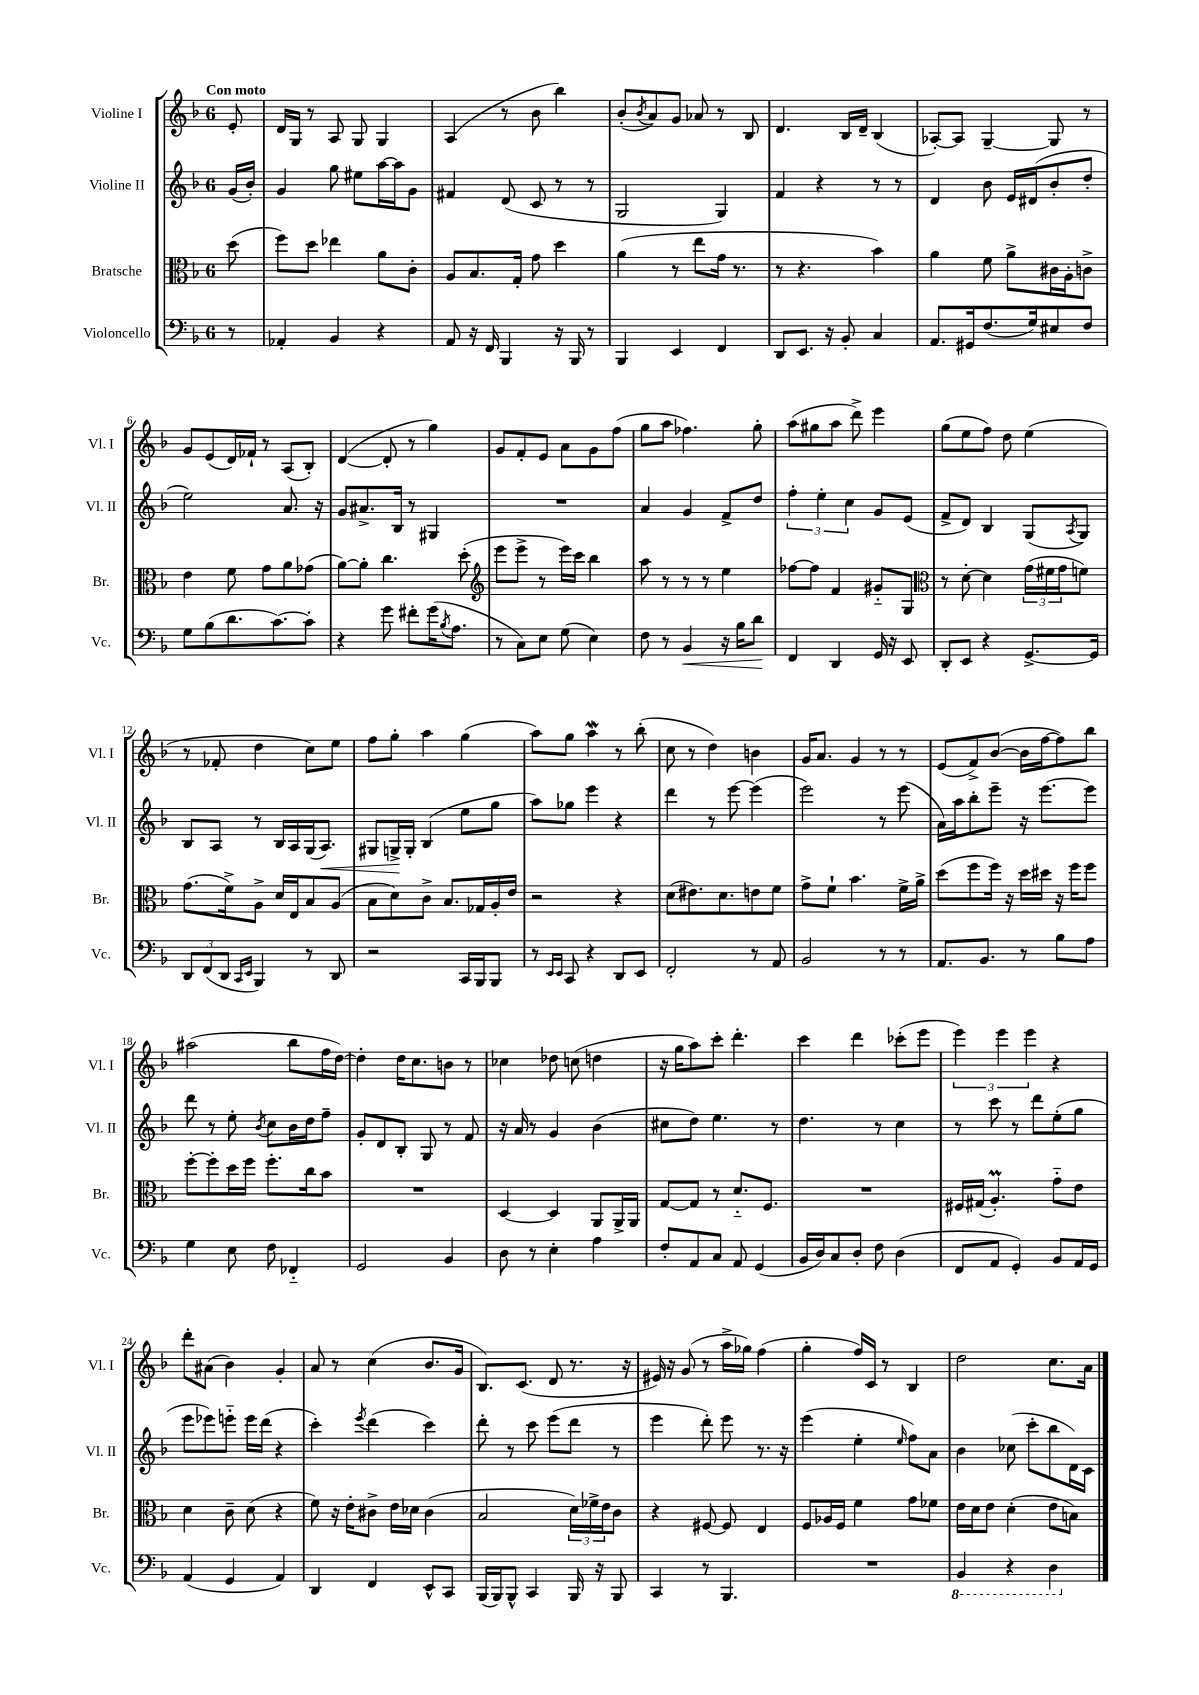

**kern	**kern	**kern	**kern
*staff4	*staff3	*staff2	*staff1
*clefF4	*clefC3	*clefG2	*clefG2
*k[b-]	*k[b-]	*k[b-]	*k[b-]
*M6/8	*M6/8	*M6/8	*M6/8
8r	(8dd	(16g	8e'
.	.	16b-')	.
=	=	=	=
4AA-'	8ff)	4g	16d
.	.	.	16G
.	8dd	.	8r
4BB-	4ee-	8gg	8A
.	.	8ee#	8G
4r	8a	[16aa	4G
.	.	16aa]	.
.	8c'	8g	.
=	=	=	=
8AA	8A	4f#	(4A
16r	8.B-	.	.
16FF	.	.	.
4BBB-	.	(8d	8r
.	16G'	.	.
.	8g	8c	8b-
16r	4dd	8r	4bb-)
16BBB-	.	.	.
8r	.	8r	.
=	=	=	=
4BBB-	(4a	2G	(8b-'
.	.	.	8qb-
.	.	.	8a)
4EE	8r	.	8g
.	8ee	.	8a-
4FF	16g	4G)	8r
.	8.r	.	.
.	.	.	8B-
=	=	=	=
8DD	8r	4f	4.d
8.EE	4.r	.	.
.	.	4r	.
16r	.	.	.
8BB-'	.	.	16B-
.	.	.	16d~
4C	4b-)	8r	(4B-
.	.	8r	.
=	=	=	=
8.AA	4a	4d	[8A-')
.	.	.	8A-]
16GG#	.	.	.
(8.F	8f	8b-	[4G~
.	8a^	16e	.
16G)	.	(16d#	.
8E#	16c#	8b-'	8G]
.	16A'	.	.
8F	8c^	8dd'	8r
=	=	=	=
8G	4e	2ee)	8g
(8B-	.	.	(8e
8.d	8f	.	16d)
.	.	.	16f-`
.	8g	.	8r
[8.c)	.	.	.
.	8a	8.a	(8A
8c']	(8g-	.	8B-')
.	.	16r	.
=	=	=	=
4r	[8a)	8g	([4d
.	8a']	8.a#^	.
8g	4.cc	.	8d']
.	.	16B-	.
8f#'	.	8r	8r
(16g	.	4G#	4gg)
8qB-	.	.	.
8.A	.	.	.
.	(8dd'	.	.
=	=	=	=
*	*clefG2	*	*
8r	8eee	2.r	8g
8C)	8eee^	.	8f'
8E	8r	.	8e
(8G	16eee)	.	8a
.	16ccc	.	.
4E)	4bb-	.	8g
.	.	.	(8ff
=	=	=	=
8F	8aa	4a	8gg
8r	8r	.	8aa
4BB-	8r	4g	4.ff-)
.	8r	.	.
16r	4ee	8f^	.
16B-	.	.	.
8d	.	8dd	8gg'
=	=	=	=
4FF	[8ff-	6ff'	(8aa
.	8ff-]	.	8gg#
.	.	6ee'	.
4DD	4f	.	8aa
.	.	6cc	.
.	.	.	8ddd^)
16GG	8g#'~	8g	4eee
16r	.	.	.
8EE	8G	(8e	.
=	=	=	=
*	*clefC3	*	*
8DD'	8r	8f^	(8gg
8EE	[8d'	8d)	8ee
4r	4d]	4B-	8ff)
.	.	.	8dd
[8.GG^	(24g	(8G	(4ee
.	24f#	.	.
.	24g	.	.
.	.	8qA	.
.	8f)	8G)	.
16GG]	.	.	.
=	=	=	=
12DD	(8.g	8B-	8r
(12FF	.	.	.
.	.	8A	8f-'
12DD	.	.	.
.	16f^)	.	.
16qqCC	.	.	.
16qqEE	.	.	.
4BBB-)	8A^	8r	4dd
.	16d	16B-	.
.	16E	16A	.
8r	8B-	(16G	8cc)
.	.	8.A)	.
8DD	(8A	.	8ee
=	=	=	=
2r	8B-	8G#	8ff
.	8d)	16G^	8gg'
.	.	16G'	.
.	8c^	(4B-	4aa
.	8.B-	.	.
16CC	.	8ee	(4gg
16BBB-	16G-	.	.
8BBB-	16A'	8gg	.
.	16e	.	.
=	=	=	=
8r	2r	8aa)	8aa)
16qqEE	.	.	.
16qqEE	.	.	.
8CC	.	8gg-	8gg
4r	.	4eee	4aa
8DD	4r	4r	8r
8EE	.	.	(8bb-'
=	=	=	=
2FF'	(8d	4ddd	8cc
.	8.e#)	.	8r
.	.	8r	4dd)
.	8.d	.	.
.	.	[8eee	.
8r	8e	(4eee]	4b
8AA	8f	.	.
=	=	=	=
2BB-	8g^	2eee)	16g
.	.	.	8.a
.	8f`	.	.
.	4.b-	.	4g
8r	.	8r	8r
8r	16f^	(8eee	8r
.	16a^	.	.
=	=	=	=
8.AA	(8dd	16a)	(8e
.	.	16aa	.
.	8ff	8bb-'	8f^)
8.BB-	.	.	.
.	16ff)	8eee~	([8b-
.	16r	.	.
8r	16dd	16r	16b-]
.	16dd#	[8.eee	[16ff
8B-	16r	.	8ff])
.	16ff	.	.
8A	8ff	8eee]	8bb-
=	=	=	=
4G	[8ff'	8ddd	(2aa#
.	8ff']	8r	.
8E	16dd	8ee'	.
.	16ff	.	.
.	.	8qb-	.
8F	8.ff'	8cc	.
4FF-'~	.	16b-	8bb-
.	16cc	16dd	.
.	8b-	8ff~	16ff
.	.	.	[16dd)
=	=	=	=
2GG	2.r	8g'	4dd']
.	.	8d	.
.	.	8B-'	16dd
.	.	.	8.cc
.	.	8G	.
4BB-	.	8r	8b
.	.	8f	8r
=	=	=	=
8D	[4D	16r	4cc-
.	.	16a	.
8r	.	8r	.
4E'	4D]	4g	8dd-
.	.	.	(8cc
4A	8AA	(4b-	4dd
.	16AA^	.	.
.	16AA	.	.
=	=	=	=
8F'	[8G	8cc#	16r
.	.	.	16gg
8AA	8G]	8dd)	8aa)
8C	8r	4.ee	8ccc'
8AA	8.d'~	.	4.ddd'
(4GG	.	.	.
.	8.F	.	.
.	.	8r	.
=	=	=	=
16BB-	2.r	4.dd	4ccc
16D)	.	.	.
8C	.	.	.
8D'	.	.	4ddd
8F	.	8r	.
(4D	.	4cc	(8ccc-'
.	.	.	8eee
=	=	=	=
8FF	16F#	8r	6eee)
.	(16G#	.	.
8AA	4.A')	8ccc	.
.	.	.	6eee
4GG')	.	8r	.
.	.	.	6eee
.	.	8ddd	.
8BB-	8g'~	(8ee'	4r
16AA	8e	8gg	.
16GG	.	.	.
=	=	=	=
(4AA	4d	8eee	8ddd'
.	.	8eee-)	(8a#
4GG	8c~	8eee'~	4b-)
.	(8d	16eee	.
.	.	(16ddd	.
4AA)	4r	4r	4g'
=	=	=	=
4DD	8f)	4ccc')	8a
.	16r	.	8r
.	16e'	.	.
.	.	8qeee	.
4FF	8c#^	(4ddd	(4cc
.	16e	.	.
.	16d-	.	.
8EE^^	(4c#	4ccc)	8.b-
8CC	.	.	.
.	.	.	16g
=	=	=	=
(16BBB-	2B-	8ddd'	8.B-)
16BBB-)	.	.	.
8BBB-^^	.	8r	.
.	.	.	(8.c
4CC	.	8ccc	.
.	.	(8eee	8d
16BBB-	24d)	8ddd	8.r
.	24f-^	.	.
16r	.	.	.
.	24e	.	.
8BBB-	8c	8r	.
.	.	.	16r
=	=	=	=
4CC	4r	4eee	16e#)
.	.	.	16r
.	.	.	(8g
8r	[8F#	8ddd')	8r
4.BBB-	8F#]	8eee	16aa^
.	.	.	16gg-)
.	4E	8.r	(4ff
.	.	16r	.
=	=	=	=
2.r	8F	(4eee	4gg'
.	16A-	.	.
.	16F	.	.
.	4f	4ee'	16ff)
.	.	.	16c
.	.	.	8r
.	.	16qqee	.
.	8g	8ff)	4B-
.	8f-	8a	.
=	=	=	=
4BBB-	16e	4b-	2dd
.	16d	.	.
.	8e	.	.
4r	(4d'	(8cc-	.
.	.	8ccc'	.
4DD	8e	8bb-	8.cc
.	8B)	16d)	.
.	.	16c	16a
==	==	==	==
*-	*-	*-	*-
